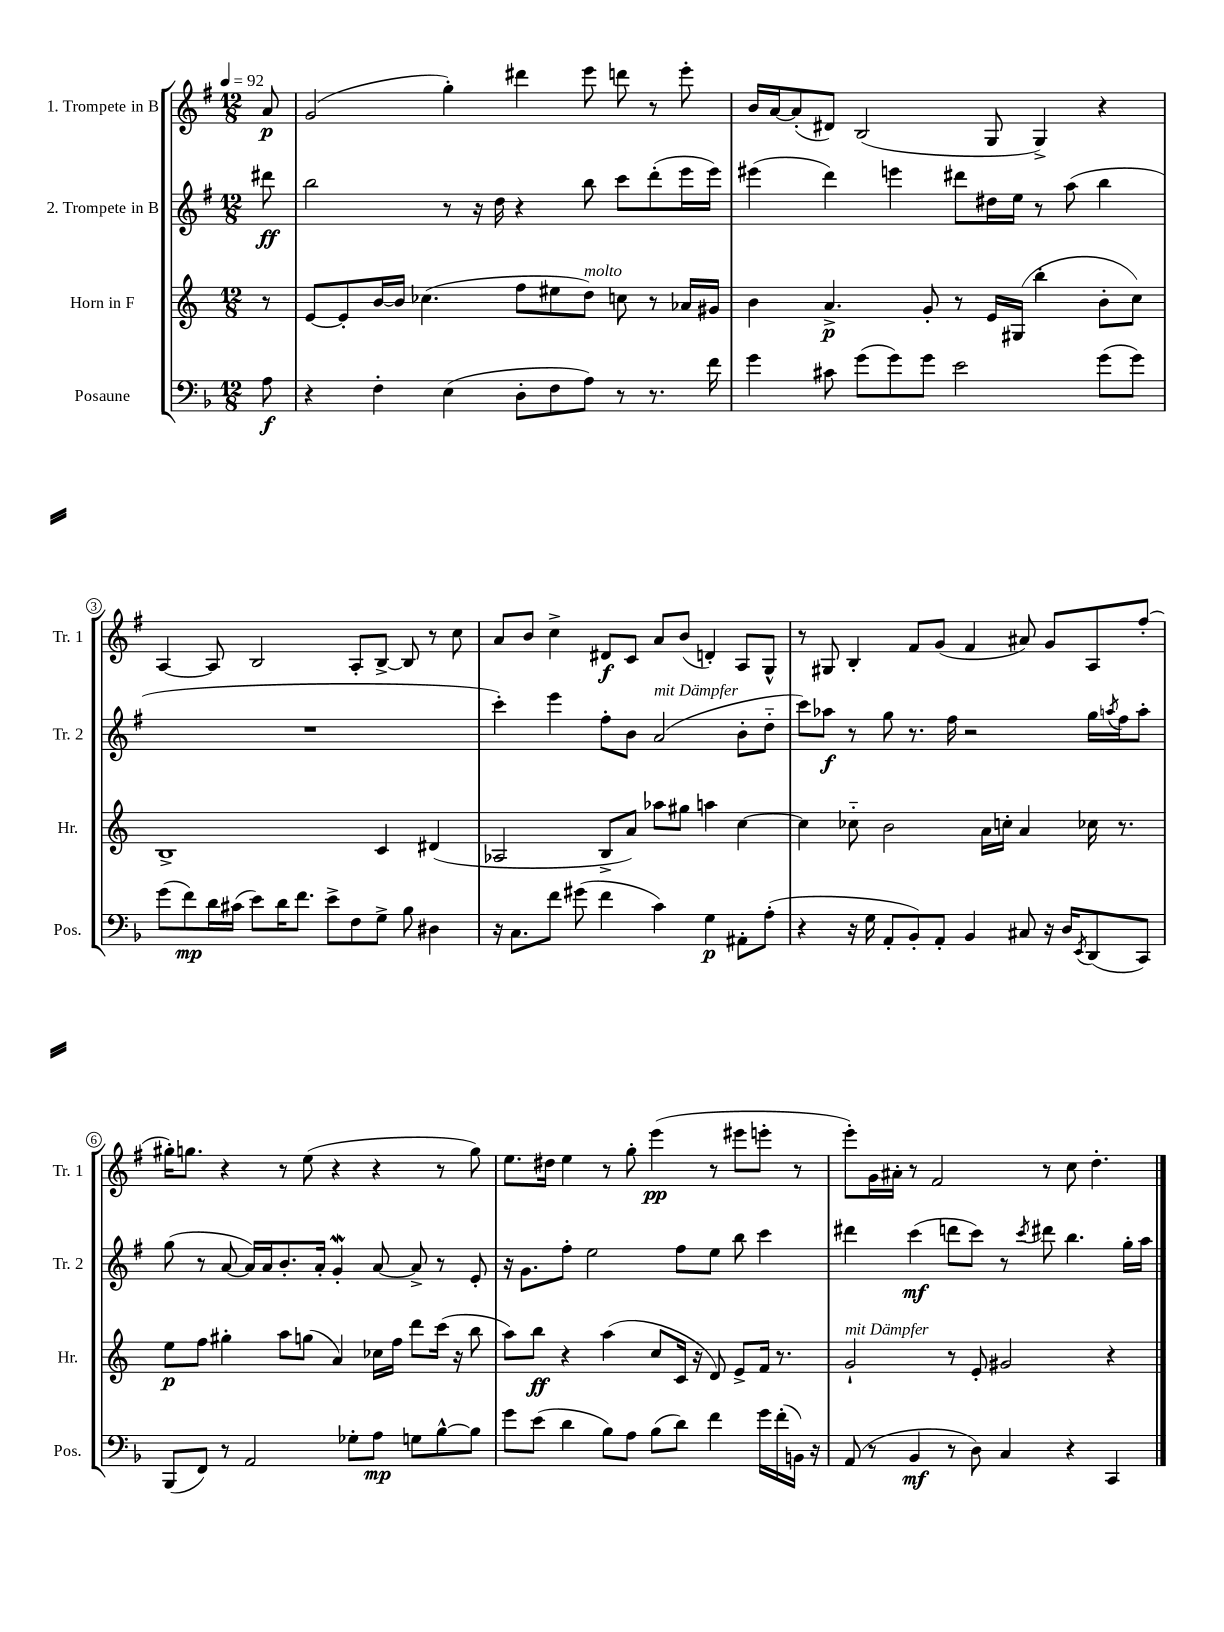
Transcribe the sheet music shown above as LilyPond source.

<<
\new StaffGroup <<
\new Staff = "s0" \with { instrumentName = "1. Trompete in B" shortInstrumentName = "Tr. 1" } {
    \clef treble \key g \major \numericTimeSignature \time 12/8 \partial 8 \tempo 4 = 92
    a'8\p |
    g'2( g''4-.) dis'''4 e'''8 d'''8 r8 e'''8-. |
    b'16 a'16~ a'8-.( dis'8) b2( g8 g4->) r4 |
    a4~ a8 b2 a8-. b8~-> b8 r8 c''8 |
    a'8 b'8 c''4-> dis'8\f c'8 a'8 b'8( d'4-.) a8 g8-^ |
    r8 gis8 b4-. fis'8 g'8( fis'4 ais'8) g'8 a8 fis''8-.( |
    gis''16-.) g''8. r4 r8 e''8( r4 r4 r8 g''8) |
    e''8. dis''16 e''4 r8 g''8-. e'''4\pp( r8 eis'''8 e'''8-. r8 |
    e'''8-.) g'16 ais'16-. r8 fis'2 r8 c''8 d''4.-. \bar "|." |
}
\new Staff = "s1" \with { instrumentName = "2. Trompete in B" shortInstrumentName = "Tr. 2" } {
    \clef treble \key g \major \numericTimeSignature \time 12/8 \partial 8
    dis'''8\ff |
    b''2 r8 r16 d''16 r4 b''8 c'''8 d'''8-.( e'''16 e'''16) |
    eis'''4( d'''4) e'''4 dis'''8 dis''16 e''16 r8 a''8( b''4 |
    R1. |
    c'''4-.) e'''4 fis''8-. b'8 a'2^\markup { \italic "mit Dämpfer" }( b'8-. d''8-_ |
    c'''8) aes''8\f r8 g''8 r8. fis''16 r2 g''16 \acciaccatura { a''8 } fis''16 a''8-. |
    g''8( r8 a'8~ a'16) a'16 b'8.-. a'16-. g'4-.\mordent a'8~ a'8-> r8 e'8-. |
    r16 g'8. fis''8-. e''2 fis''8 e''8 b''8 c'''4 |
    dis'''4 c'''4\mf( d'''8 c'''8) r8 \acciaccatura { c'''8 } dis'''8 b''4. g''16-. a''16 \bar "|." |
}
\new Staff = "s2" \with { instrumentName = "Horn in F" shortInstrumentName = "Hr." } {
    \clef treble \key c \major \numericTimeSignature \time 12/8 \partial 8
    r8 |
    e'8~ e'8-. b'16~ b'16 ces''4.( f''8 eis''8 d''8^\markup { \italic "molto" }) c''8 r8 aes'16 gis'16 |
    b'4 a'4.->\p g'8-. r8 e'16 gis16( b''4-. b'8-. c''8) |
    b1-> c'4 dis'4( |
    aes2 b8-> a'8) aes''8 gis''8 a''4 c''4~ |
    c''4 ces''8-_ b'2 a'16 c''16-. a'4 ces''16 r8. |
    e''8\p f''8 gis''4-. a''8 g''8( a'4) ces''16 f''16 d'''8 c'''16( r16 b''8 |
    a''8) b''8\ff r4 a''4( c''8 c'16 r16 d'8) e'8-> f'16 r8. |
    g'2-!^\markup { \italic "mit Dämpfer" } r8 e'8-. gis'2 r4 \bar "|." |
}
\new Staff = "s3" \with { instrumentName = "Posaune" shortInstrumentName = "Pos." } {
    \clef bass \key f \major \numericTimeSignature \time 12/8 \partial 8
    a8\f |
    r4 f4-. e4( d8-. f8 a8) r8 r8. f'16 |
    g'4 cis'8 g'8( g'8) g'8 e'2 g'8( g'8) |
    g'8( f'8\mp) d'16 cis'16( e'8) d'16 f'8. e'8-> f8 g8-> bes8 dis4 |
    r16 c8. f'8 gis'8( f'4 c'4) g4\p ais,8-. a8-.( |
    r4 r16 g16 a,8-. bes,8-.) a,8-. bes,4 cis8 r16 d16 \acciaccatura { e,8 } d,8( c,8) |
    bes,,8( f,8) r8 a,2 ges8-. a8\mp g8 bes8~-^ bes8 |
    g'8 e'8( d'4 bes8) a8 bes8( d'8) f'4 g'16 f'16-.( b,16) r16 |
    a,8( r8 bes,4\mf r8 d8) c4 r4 c,4 \bar "|." |
}
>>
>>
\layout { \context { \Score \override BarNumber.stencil = #(make-stencil-circler 0.1 0.3 ly:text-interface::print) } }
